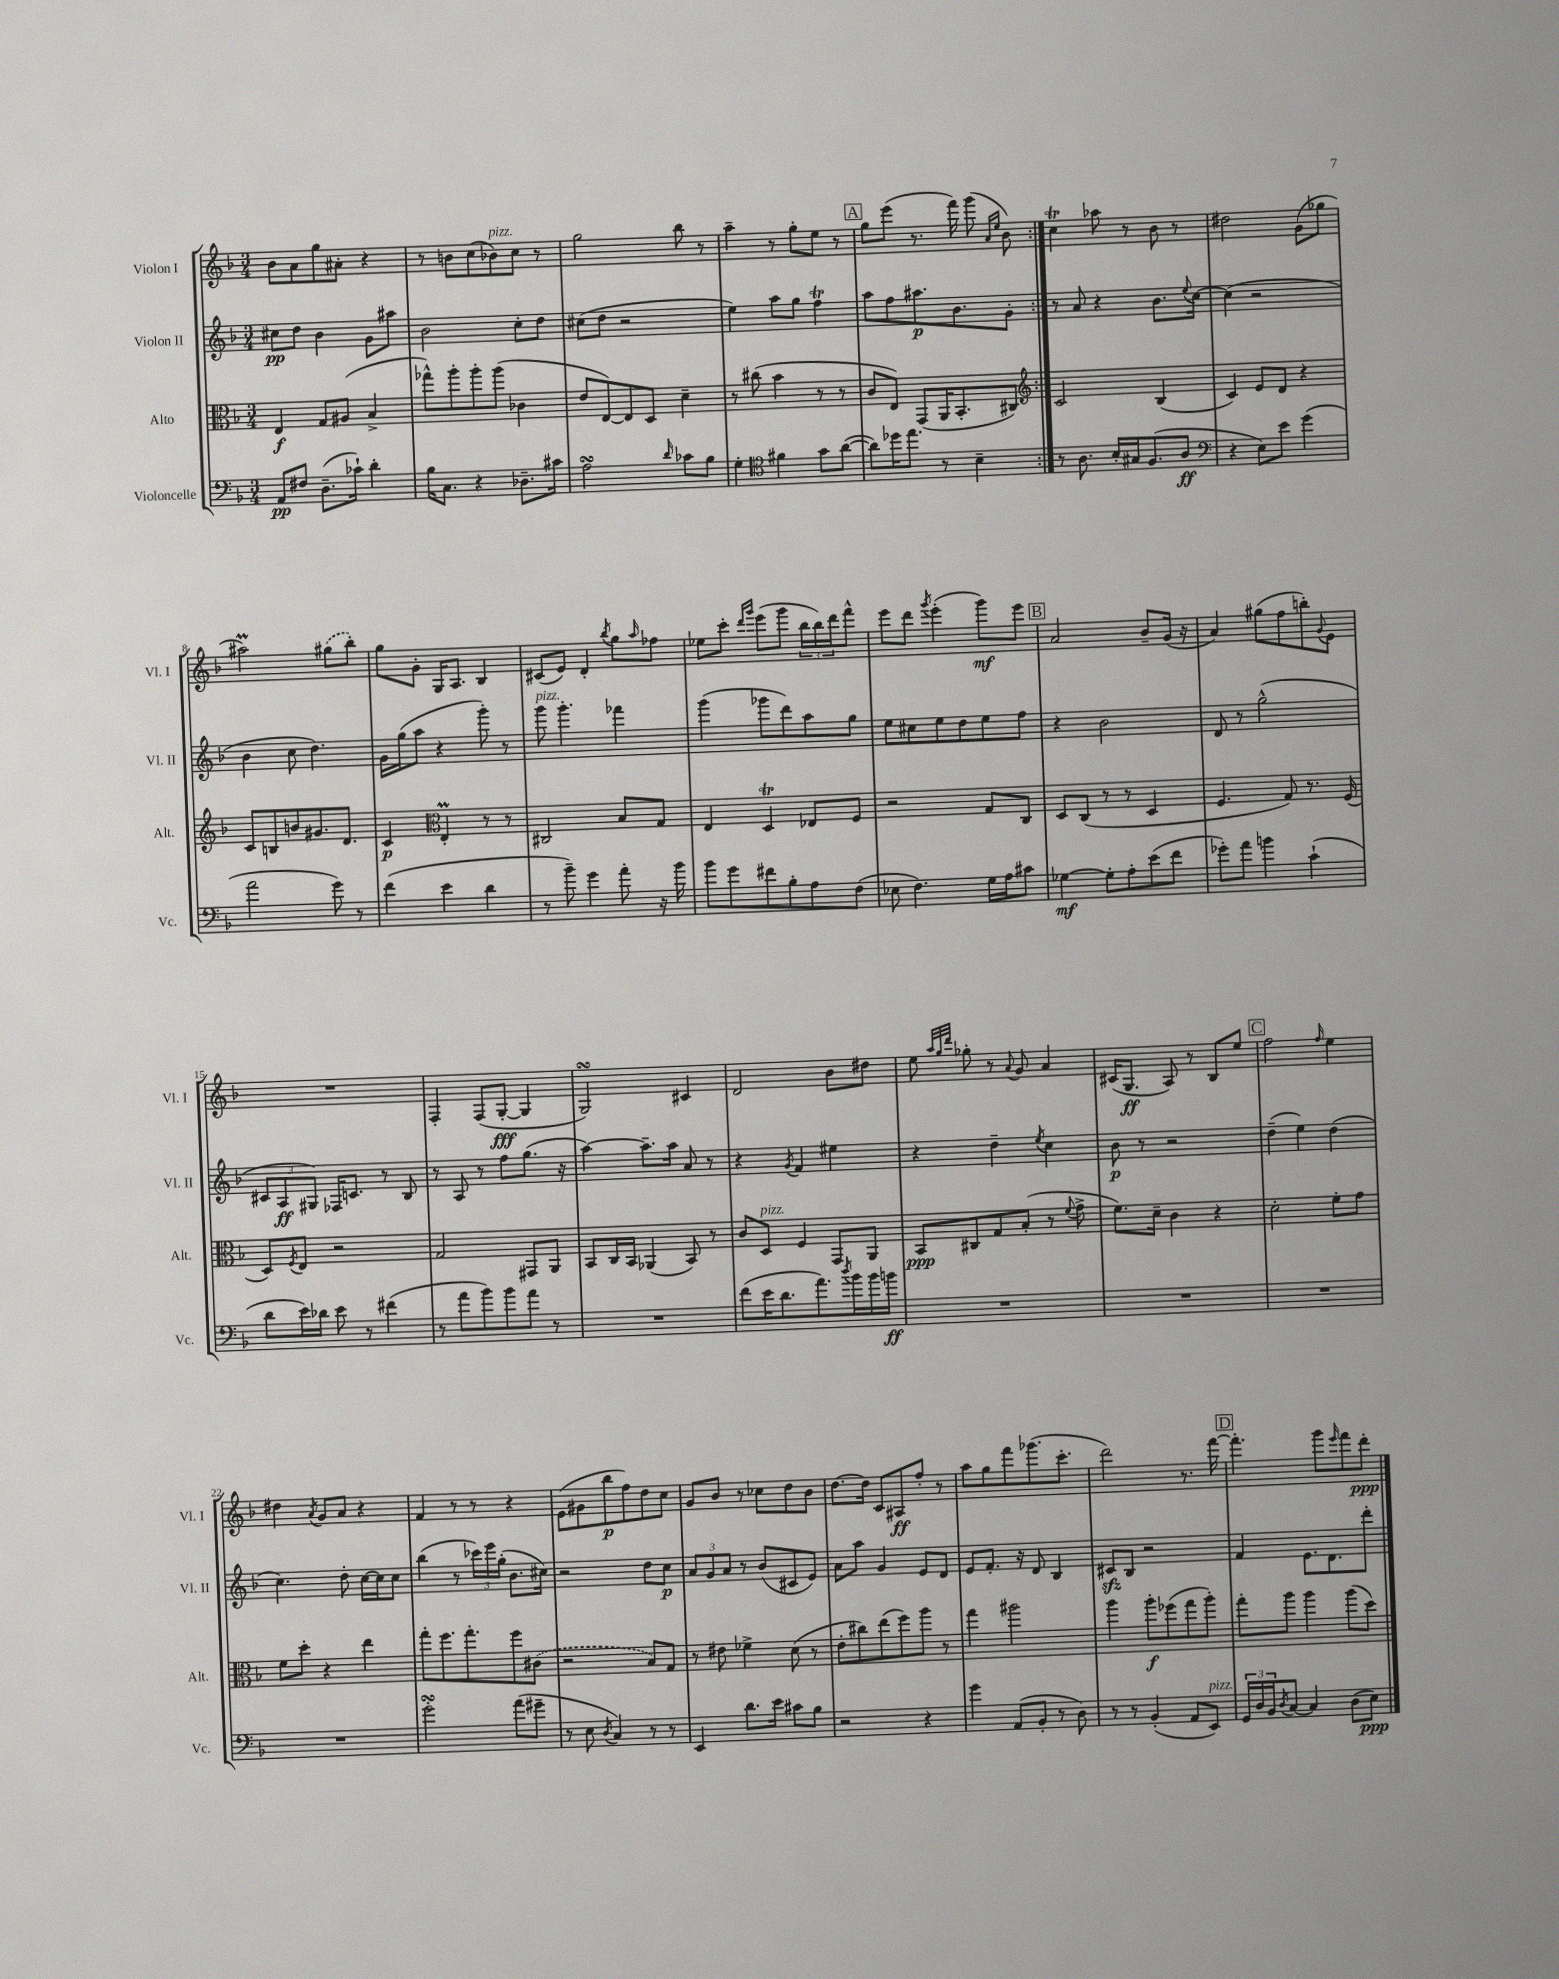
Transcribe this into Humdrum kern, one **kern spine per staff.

**kern	**kern	**kern	**kern
*staff4	*staff3	*staff2	*staff1
*clefF4	*clefC3	*clefG2	*clefG2
*k[b-]	*k[b-]	*k[b-]	*k[b-]
*M3/4	*M3/4	*M3/4	*M3/4
8AA	4E	8cc#	8b-
8F#	.	8dd	8a
(8.D~	8G	4b-	8gg
.	(8A#	.	8a#'
16c-`)	.	.	.
4d'	4B-^	8g	4r
.	.	8aa#	.
=	=	=	=
16B-	8gg-^^)	2b-	8r
8.C	.	.	.
.	8aa'	.	8b
4r	8aa'	.	(8cc
.	(8aa	.	8b-)
8.D-~	4c-	8cc'	8cc
.	.	8dd	8r
16c#	.	.	.
=	=	=	=
2A	8e	(8cc#	2gg
.	[8E)	8dd	.
.	8E]	2r	.
.	8D	.	.
16qqd	.	.	.
8c-	4d~	.	8bb-
8B-	.	.	8r
=	=	=	=
4G'	8r	4ee)	4aa~
.	(8cc#	.	.
*clefC4	*	*	*
4f#	4b-	8aa	8r
.	.	8gg	8gg'
8g	8r	4ff	8ee
([8a	8r	.	8r
=	=	=	=
8a])	8c	8aa	8gg
16dd-	8E)	8ff	(8eee
8.ee	.	.	.
.	(8GG	8.aa#	8.r
8r	16AA	.	.
.	8.BB-'	8.b-	16fff)
4B-~	.	.	(8ggg
.	.	.	16qqa
.	.	.	16qqee
.	8C#)	8g'	8b-)
=:|!	=:|!	=:|!	=:|!
*	*clefG2	*	*
8r	2c	8r	4cc
8.A	.	8a	.
.	.	4r	8aa-
16B-'	.	.	.
16G#	.	.	8r
(8.F	.	.	.
.	(4B-	8.b-	8b-
8A	.	.	8r
.	.	8qqee	.
.	.	[16cc	.
=	=	=	=
*clefF4	*	*	*
4r	4c)	(4cc]	2dd#
8E)	8e	2r	.
8e	8d	.	.
(4g	4r	.	(8g
.	.	.	8gg-
=	=	=	=
2a	8c	4b-	2aa#)
.	8B	.	.
.	8b	8cc	.
.	8.g#	4.dd)	.
8g)	.	.	(8gg#
.	8.d	.	.
8r	.	.	8bb-')
=	=	=	=
(4f	4c	16g	8gg
.	.	(16gg	.
.	.	8aa	8g'
*	*clefC3	*	*
4e	4E'	4r	16G
.	.	.	8.A
4d	8r	8ggg')	4B-
.	8r	8r	.
=	=	=	=
8r	2C#	8ggg	(8c#
8b-~)	.	4.ggg'	8e)
4g	.	.	4d'
.	.	.	8qbb-
8a'	8B-	4fff-	8gg
.	.	.	16qqaa
16r	8G	.	8ff-
16b-	.	.	.
=	=	=	=
8b-	4E	(4ggg	8ee-
8g	.	.	8ccc'
.	.	.	16qqddd
.	.	.	16qqggg
8f#	4D	8ggg-	(8eee
8B-'	.	8ddd)	8ggg
8A	8E-	8aa	24bb-
.	.	.	24bb-)
.	.	.	24ddd
(8F	8F	8gg	8fff^^
=	=	=	=
8E-	2r	8ee	8eee
4.F)	.	8cc#	8ddd
.	.	.	8qggg
.	.	8ee	(4eee'
.	.	8dd	.
16G	8G	8ee	8ggg)
16A	.	.	.
8c#	8C	8ff	8eee
=	=	=	=
[4G-	8D	4r	2a
.	(8C	.	.
8G-']	8r	2b-	.
8A'	8r	.	.
(8e	4D	.	8b-~
8f	.	.	(16g
.	.	.	16r
=	=	=	=
8g-')	4.F	8d	4a)
8a	.	8r	.
4b	.	(2gg^^	(8gg#
.	8G)	.	8ff
(4c`	8.r	.	8bb')
.	.	.	8qqg
.	.	.	8e
.	(16F	.	.
=	=	=	=
8d	8D)	12c#	2.r
.	.	12A	.
.	8qF	.	.
16e)	8E	.	.
.	.	12G#)	.
16d-	.	.	.
8e	2r	16F-	.
.	.	8.c	.
8r	.	.	.
(4f#	.	8r	.
.	.	8B-	.
=	=	=	=
8r	2G	8r	4F'
8a	.	8A	.
8b-)	.	8r	(8F
8b-	.	8ff	[8G'
8a	8GG#	(8.gg	4G]
8r	8AA	.	.
.	.	16r	.
=	=	=	=
2.r	8BB-	[4aa)	2G)
.	16C	.	.
.	16BB-	.	.
.	(4AA-	8.aa~]	.
.	.	16aa	.
.	8BB-)	8a	4c#
.	8r	8r	.
=	=	=	=
(8f	8c	4r	2d
16e	8D	.	.
8.d	.	.	.
.	.	8qg	.
.	4F	4f	.
8.a)	.	.	.
.	8GG	4ee#	8b-
8qdd	.	.	.
16b-	.	.	.
16b-	8AA	.	8dd#
16b	.	.	.
=	=	=	=
2.r	8BB-	4r	8ee
.	.	.	32qqaa
.	.	.	32qqgg
.	.	.	32qqddd
.	8C#	.	8gg-'
.	8G	4dd~	8r
.	.	.	8qqa
.	(8B-'	.	8g
.	.	8qee	.
.	8r	4cc	4a
.	8qqf	.	.
.	8g^	.	.
=	=	=	=
2.r	8.f)	8b-	(16c#
.	.	.	8.G
.	.	8r	.
.	16d~	.	.
.	4c	2r	8A)
.	.	.	8r
.	4r	.	8B-
.	.	.	8ee
=	=	=	=
2.r	2d'	(4dd~	2ff
.	.	4ee)	.
.	.	.	16qqff
.	8f'	(4dd	4ee
.	8g	.	.
=	=	=	=
2.r	8f	4.cc)	4dd#
.	8dd'	.	.
.	.	.	8qa
.	4r	.	8g
.	.	8dd'	8a
.	4ee	[16cc	4r
.	.	16cc]	.
.	.	8cc	.
=	=	=	=
2g'	8gg'	(4bb-	4f
.	8.ff	.	.
.	.	8r	8r
.	8.gg'	.	.
.	.	24ccc-)	8r
.	.	24eee	.
.	.	(24gg'	.
(8a	8ff	8.b-	4r
8g#~	(8c#	.	.
.	.	16cc#)	.
=	=	=	=
8r	2r	2r	(8e
8E	.	.	8g#
8qD	.	.	.
4C)	.	.	8bb-
.	.	.	8ff)
8r	8B-)	8dd	8dd
8r	8G	8cc	8cc
=	=	=	=
4EE	8r	12a	8g
.	.	12g	.
.	8e#	.	8b-
.	.	12a	.
8.d	4f-^	8r	8r
.	.	(8b-	8cc-
16e	.	.	.
8c#	(8d	8c#	8dd
8B-	8r	8e)	8b-
=	=	=	=
2r	8e'	8a	[8.dd
.	8cc#)	8aa	.
.	.	.	16dd]
.	(8ee	4g	8c
.	8ff)	.	8A#
4r	8aa	8e	8ff'
.	8r	8d	8r
=	=	=	=
4g	4gg	8e	8aa
.	.	8.f'	8gg
(8AA	2aa#	.	8fff
.	.	16r	.
8BB-'	.	8d	(8.ggg-
8r	.	4B-	.
.	.	.	8.ccc'
8D)	.	.	.
=	=	=	=
8r	4aa	8c#	2ddd)
8r	.	8B-	.
(4BB-'	8aa'	2r	.
.	(8ff-	.	.
8AA	8gg	.	8.r
8EE)	8aa')	.	.
.	.	.	[16fff
=	=	=	=
24GG	8gg'	4f	4.fff']
24D	.	.	.
24BB-	.	.	.
8qD	.	.	.
[8C	8aa	.	.
4C]	4aa	8.e	.
.	.	.	8ggg
.	.	8.d	.
.	.	.	16qqeee
(8D	(8aa	.	8fff
8E)	8dd)	8ddd'	8ddd'
==	==	==	==
*-	*-	*-	*-
